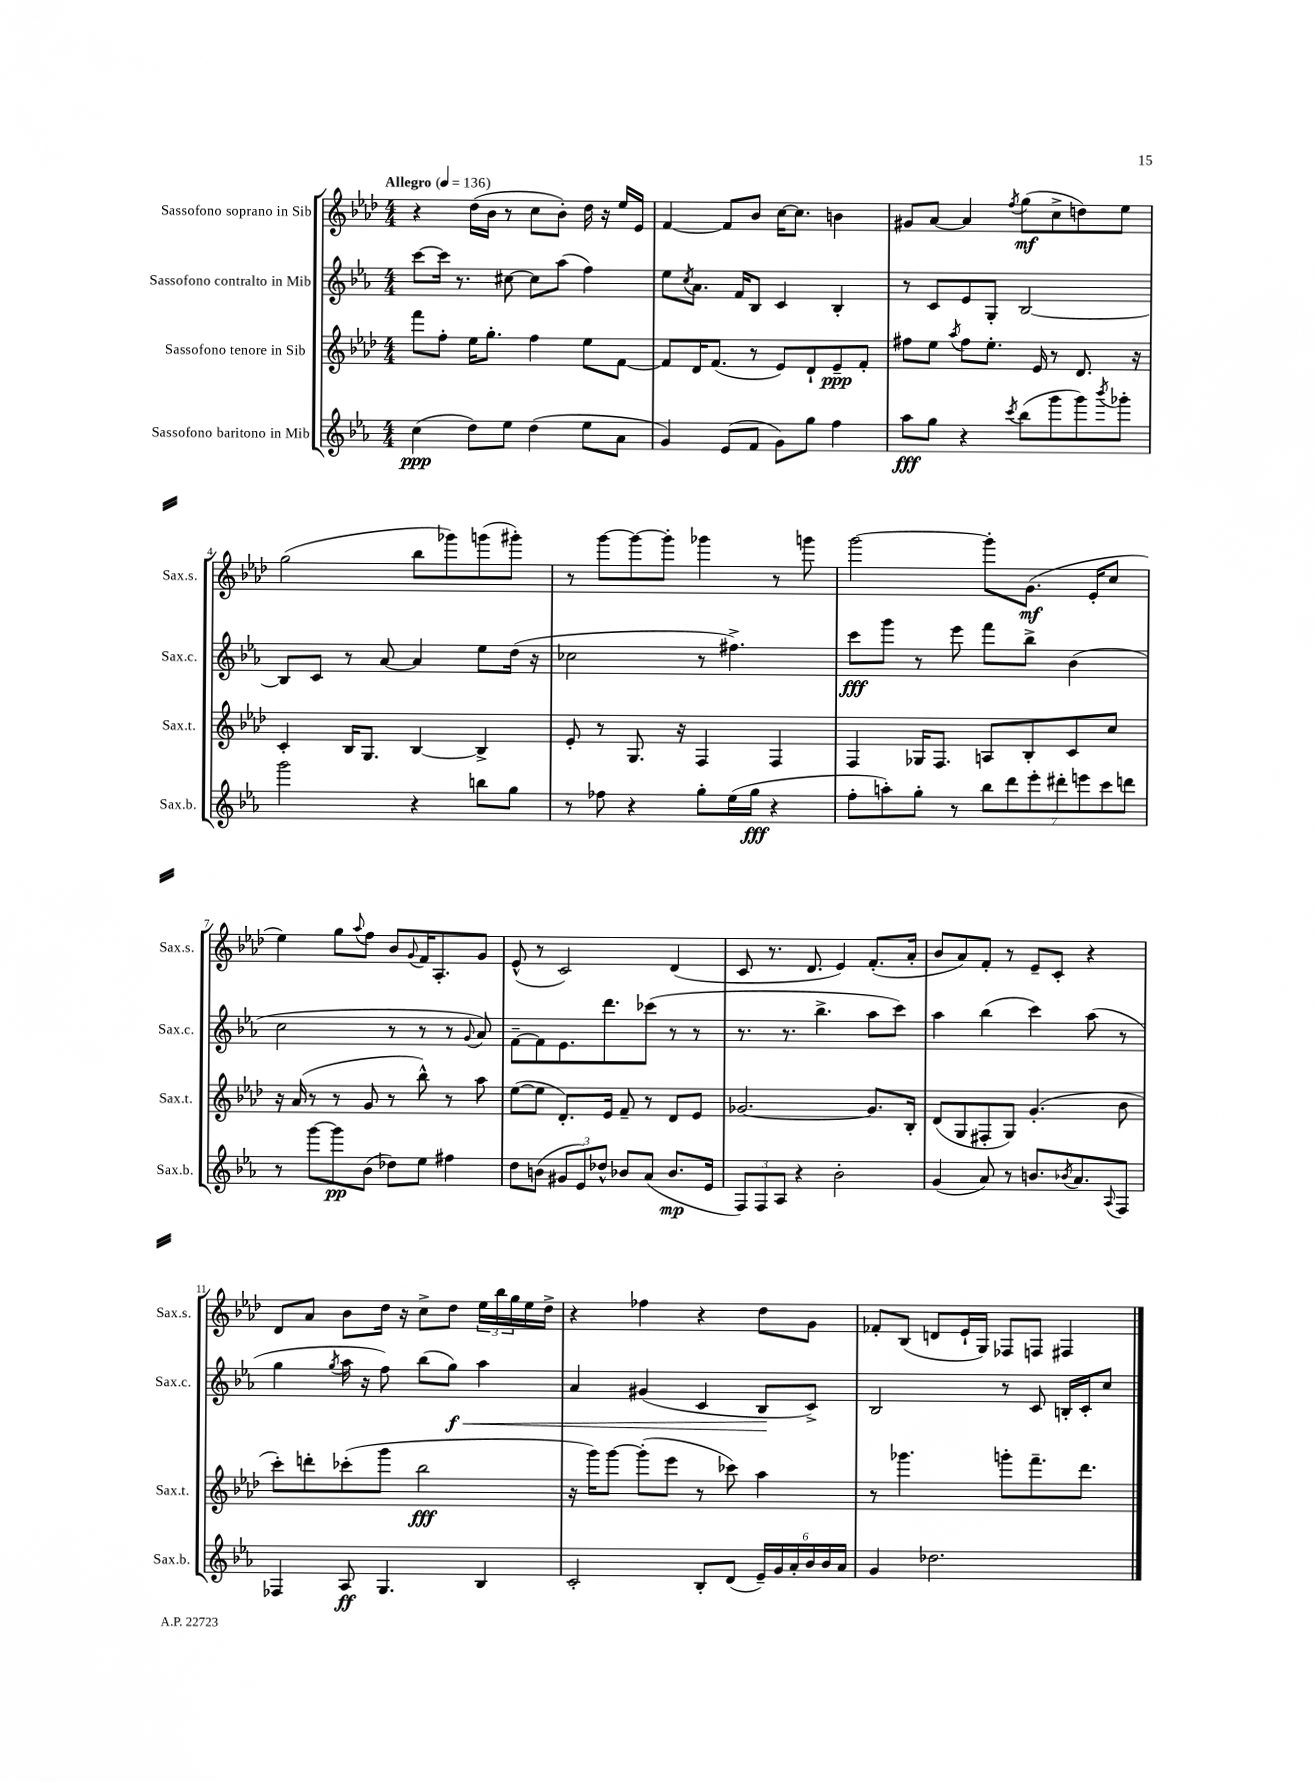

**kern	**kern	**kern	**kern
*staff4	*staff3	*staff2	*staff1
*clefG2	*clefG2	*clefG2	*clefG2
*k[b-e-a-]	*k[b-e-a-d-]	*k[b-e-a-]	*k[b-e-a-d-]
*M4/4	*M4/4	*M4/4	*M4/4
*MM136	*MM136	*MM136	*MM136
(4cc	8fff	[8ccc	4r
.	8ff'	16ccc]	.
.	.	8.r	.
8dd)	16ee-	.	(16dd-
.	8.gg'	.	16b-
8ee-	.	[8cc#	8r
(4dd	4ff	8cc#]	8cc
.	.	(8aa-	8b-')
8ee-	8ee-	4ff)	16dd-
.	.	.	16r
8a-	[8f	.	16ee-
.	.	.	16e-
=	=	=	=
4g)	8f]	8ee-	[4f
.	.	8qcc	.
.	16d-	8.a-	.
.	(8.f	.	.
(8e-	.	.	8f]
.	.	16f	.
8f	8r	8B-	8b-
8g)	8e-)	4c	[16cc
.	.	.	8.cc]
8gg	8d-`	.	.
4ff	8e-~	4B-'	4b
.	8f'	.	.
=	=	=	=
8aa-	8ff#	8r	8g#
8gg	8ee-	8c	[8a-
.	8qaa-	.	.
4r	8ff#	8e-	4a-]
.	8.ee-'	8G'	.
8qccc	.	.	8qff
(8bb-	.	[2B-	(8gg
.	16e-	.	.
8ggg	8r	.	8cc^
8ggg)	8.d-	.	8dd)
8qbbb-	.	.	.
8ggg-'	.	.	8ee-
.	16r	.	.
=	=	=	=
2ggg	4c'	8B-]	(2gg
.	.	8c	.
.	16B-	8r	.
.	8.G	.	.
.	.	[8a-	.
4r	[4B-	4a-]	8bb-
.	.	.	8ggg-)
8bb	4B-^]	8ee-	(8ggg
8gg	.	(16dd	8ggg#')
.	.	16r	.
=	=	=	=
8r	8e-'	2cc-	8r
8ff-	8r	.	[8ggg
4r	8.G	.	8ggg_
.	.	.	8ggg']
.	16r	.	.
8gg'	4F	8r	4ggg-
(16ee-	.	4.ff#^)	.
16gg	.	.	.
4r	4F	.	8r
.	.	.	8ggg
=	=	=	=
8ff'	4F	8ccc	[2ggg
8aa')	.	8ggg	.
8gg'	16G-	8r	.
.	8.F	.	.
8r	.	8eee-	.
14bb-	8A	8fff	8ggg']
14ddd	.	.	.
.	8B-'	8bb-^	(8.g
14eee-'	.	.	.
14ddd#'	.	.	.
.	8c	(4b-	.
14eee	.	.	.
.	.	.	16e-'
14ccc	.	.	.
.	8cc	.	8cc
14ddd	.	.	.
=	=	=	=
8r	16r	2cc	4ee-)
.	(16a-	.	.
[8ggg	8r	.	.
8ggg]	8r	.	8gg
.	.	.	8qqaa-
(8b-	8g	.	8ff
8dd-)	8r	8r	8b-
.	.	.	8qqg
8ee-	8bb-^^)	8r	16f
.	.	.	8.A-'
4ff#	8r	8r	.
.	.	8qqg	.
.	8aa-	8a-)	8g
=	=	=	=
8dd	([8ee-	[8f~	(8e-^^
(8b	8ee-]	8f]	8r
12g#	8.d-')	8.e-	2c)
12e-)	.	.	.
12dd-^^	.	.	.
.	16e-	8.ddd	.
8b-	8f~	.	.
(8a-	8r	(8ccc-	.
8.b-	8d-	8r	(4d-
.	8e-	8r	.
16e-	.	.	.
=	=	=	=
12F)	[2.g-	8.r	8c
12F	.	.	.
.	.	.	8.r
12A-	.	.	.
.	.	8.r	.
4r	.	.	.
.	.	.	8.d-
.	.	4.bb-^	.
2b-'	.	.	4e-)
.	8.g-]	8aa-	(8.f'
.	.	8ccc)	.
.	16B-'	.	16a-'
=	=	=	=
(4g	(8d-	4aa-	8b-
.	8G	.	8a-)
8a-)	8F#'	(4bb-	8f'
8r	8G)	.	8r
8.b	(4.g'	4ccc)	8e-~
.	.	.	8c'
8qb-	.	.	.
8.a-	.	.	.
.	.	(8aa-	4r
8qqA-	.	.	.
8F	8b-	8r	.
=	=	=	=
4F-	8ccc')	4gg	8d-
.	8ddd'	.	8a-
.	.	8qgg	.
8A-	(8ccc-'	16aa-	8b-
.	.	16r	.
4.G	8ggg	8ff)	16dd-
.	.	.	16r
.	2bb-	(8bb-	8cc^
.	.	8gg)	8dd-
4B-	.	4aa-	24ee-
.	.	.	24bb-
.	.	.	24gg
.	.	.	16ee-
.	.	.	16dd-^
=	=	=	=
2c'	16r	4a-	4r
.	16ggg)	.	.
.	[8ggg	.	.
.	(8ggg']	(4g#	4ff-
.	8eee-	.	.
8B-'	8r	4c	4r
(8d	8ccc-)	.	.
24e-~)	4aa-	8B-	8dd-
24g	.	.	.
24a-'	.	.	.
24b-	.	8c^)	8g
24b-	.	.	.
24a-	.	.	.
=	=	=	=
4g	8r	2B-	8f-'
.	4.ggg-	.	(8B-
2.dd-	.	.	8d
.	.	.	16e-`
.	.	.	16G)
.	8ggg'	8r	8F-
.	8.fff~	8c	8F
.	.	16B'	4F#
.	8.ddd-	16c'	.
.	.	8cc	.
==	==	==	==
*-	*-	*-	*-
